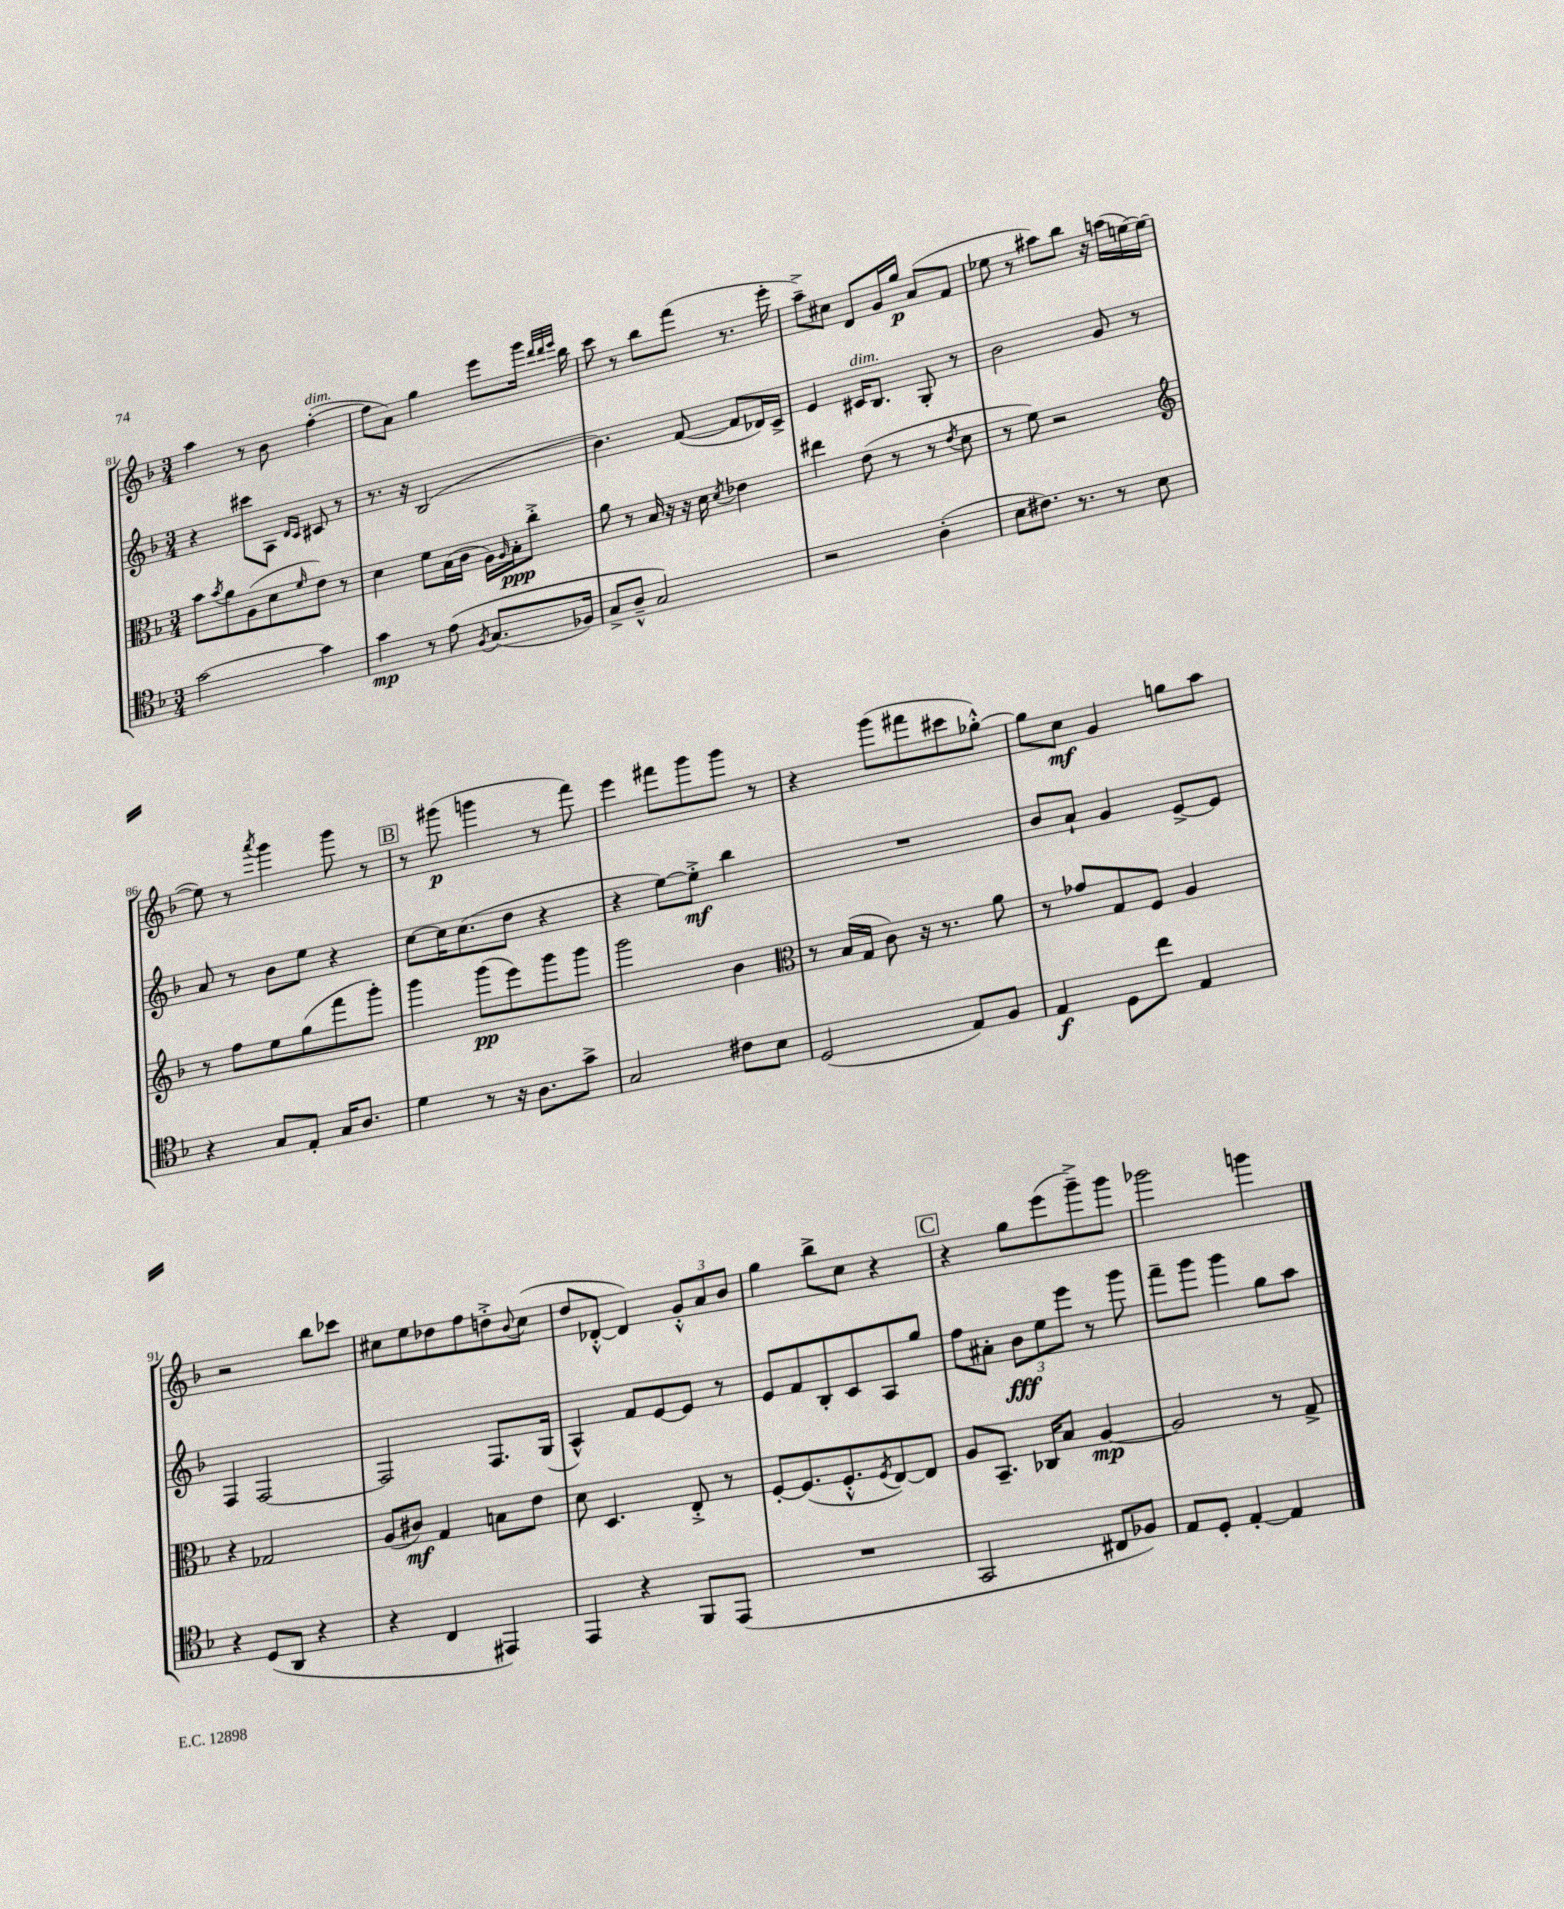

**kern	**dynam	**kern	**dynam	**kern	**dynam	**kern	**dynam
*part4	*part4	*part3	*part3	*part2	*part2	*part1	*part1
*staff4	*staff4	*staff3	*staff3	*staff2	*staff2	*staff1	*staff1
*clefC4	*	*clefC3	*	*clefG2	*	*clefG2	*
*k[b-]	*	*k[b-]	*	*k[b-]	*	*k[b-]	*
*M3/4	*	*M3/4	*	*M3/4	*	*M3/4	*
=81	=81	=81	=81	=81	=81	=81	=81
[2g\	.	8b-\L	.	4r	.	4aa\	.
.	.	8qb-/	.	.	.	.	.
.	.	8a\	.	.	.	.	.
.	.	(8A\	.	8ccc#X\L	.	8r	.
.	.	8d\	.	8A\J	.	8b-\	.
.	.	.	.	16qqd/LL	.	.	.
.	.	16qqf/	.	16qqc/JJ	.	.	.
!	!	!	!	!	!	!LO:TX:a:i:t=dim.	!
4g\]	.	8e\J)	.	8c#X/	.	([4ff'\	.
.	.	8r	.	8r	.	.	.
=82	=82	=82	=82	=82	=82	=82	=82
4g\	mp	4d\	.	8.r	.	8ff\L]	.
.	.	.	.	.	.	8a\J)	.
.	.	.	.	16r	.	.	.
8r	.	8f\L	.	(2B-/	.	4gg\	.
(8e\	.	(16B-\L	.	.	.	.	.
.	.	16c\JJ	.	.	.	.	.
8qF/	.	.	.	.	.	.	.
(8.G/L	.	16A\LL)	.	.	.	8eee\L	.
.	.	16qqA/	.	.	.	.	.
.	.	16B-'\J	ppp	.	.	.	.
.	.	8cc'^\J	.	.	.	16ggg\Jk	.
.	.	.	.	.	.	32qqddd/LLL	.
.	.	.	.	.	.	32qqddd/	.
.	.	.	.	.	.	32qqeee/JJJ	.
16F-X/Jk)	.	.	.	.	.	16bb-\	.
=83	=83	=83	=83	=83	=83	=83	=83
8G^/L	.	8a\	.	4.b-\)	.	8ccc\	.
8A~^^/J	.	8r	.	.	.	8r	.
2G/)	.	16B-/	.	.	.	8bb-\L	.
.	.	16r	.	.	.	.	.
.	.	16r	.	([8f/	.	(8fff\J	.
.	.	16d\	.	.	.	.	.
.	.	8qd/	.	.	.	.	.
.	.	4e-X\	.	8f/L]	.	8.r	.
.	.	.	.	16d-X/L)	.	.	.
.	.	.	.	16c^/JJ	.	16eee'\	.
=84	=84	=84	=84	=84	=84	=84	=84
2r	.	4ee#X\	.	4e/	.	8aa~^\L)	.
.	.	.	.	.	.	8cc#X\J	.
!	!	!	!	!LO:TX:a:i:t=dim.	!	!	!
.	.	(8e\	.	16c#X/KL	.	8d/L	.
.	.	.	.	8.B-/J	.	.	.
.	.	8r	.	.	.	16g/L	.
.	.	.	.	.	.	16gg/JJ	p
(4A'\	.	8r	.	8G'/	.	(8a/L	.
.	.	8qe/	.	.	.	.	.
.	.	8d\	.	8r	.	8f/J	.
=85	=85	=85	=85	=85	=85	=85	=85
8B-\L	.	8r	.	2b-\	.	8ee-X\	.
8.c#X\J)	.	8f\)	.	.	.	8r	.
.	.	2r	.	.	.	8aa#X\L)	.
8.r	.	.	.	.	.	.	.
.	.	.	.	.	.	8bb-\J	.
8r	.	.	.	8g/	.	16r	.
.	.	.	.	.	.	(16aan\LL	.
8B-\	.	.	.	8r	.	[16een\	.
.	.	.	.	.	.	16ee\JJ_	.
!!LO:LB:g=z
=86	=86	=86	=86	=86	=86	=86	=86
*	*	*clefG2	*	*	*	*	*
4r	.	8r	.	8a/	.	8ee\])	.
.	.	8ff\L	.	8r	.	8r	.
.	.	.	.	.	.	8qaaa/	.
8G/L	.	8ee\	.	8b-\L	.	4ggg\	.
8E'/J	.	(8gg\	.	8ee\J	.	.	.
16G/KL	.	8fff\	.	4r	.	8ggg\	.
8.A/J	.	.	.	.	.	.	.
.	.	8ggg'\J)	.	.	.	8r	.
!!LO:REH:place=s1:t=B
=87	=87	=87	=87	=87	=87	=87	=87
4d\	.	4ggg\	.	[8cc\L	.	8r	.
.	.	.	.	16cc\K]	.	(8ggg#X\	p
.	.	.	.	(8.cc\	.	.	.
8r	.	(8ggg\L	pp	.	.	4gggn\	.
16r	.	8eee\)	.	8dd\J	.	.	.
8.A\L	.	.	.	.	.	.	.
.	.	8ggg\	.	4r	.	8r	.
8g^\J	.	8ggg\J	.	.	.	8fff\)	.
=88	=88	=88	=88	=88	=88	=88	=88
2G/	.	2ggg\	.	4r	.	4eee\	.
.	.	.	.	[8ee\L)	.	8fff#X\L	.
.	.	.	.	8ee'^\J]	mf	8ggg\	.
8c#X\L	.	4b-\	.	4bb-\	.	8ggg\J	.
8B-\J	.	.	.	.	.	8r	.
=89	=89	=89	=89	=89	=89	=89	=89
*	*	*clefC3	*	*	*	*	*
(2D/	.	8r	.	2.r	.	4r	.
.	.	(16B-/LL	.	.	.	.	.
.	.	16G/JJ	.	.	.	.	.
.	.	8c\)	.	.	.	(8ggg\L	.
.	.	16r	.	.	.	8fff#X\	.
.	.	8.r	.	.	.	.	.
8E/L)	.	.	.	.	.	8ccc#X\	.
8F/J	.	8a\	.	.	.	[8gg-X'^^\J)	.
=90	=90	=90	=90	=90	=90	=90	=90
4E/	f	8r	.	8b-/L	.	8gg-\L]	.
.	.	8g-X/L	.	8a`/J	.	8cc\J	mf
8D\L	.	8G/	.	4g/	.	4g/	.
8cc\J	.	8F/J	.	.	.	.	.
4E/	.	4A/	.	[8e^/L	.	8ggn\L	.
.	.	.	.	8e/J]	.	8aa\J	.
!!LO:LB:g=z
=91	=91	=91	=91	=91	=91	=91	=91
4r	.	4r	.	4F/	.	2r	.
(8D/L	.	2G-X/	.	[2F/	.	.	.
8AA/J	.	.	.	.	.	.	.
4r	.	.	.	.	.	8bb-\L	.
.	.	.	.	.	.	8ccc-X\J	.
=92	=92	=92	=92	=92	=92	=92	=92
4r	.	(8A/L	.	2F/]	.	8cc#X\L	.
.	.	8c#X/J)	mf	.	.	8ee\	.
4C/	.	4G/	.	.	.	8dd-X\	.
.	.	.	.	.	.	8ff\	.
4EE#X/)	.	8Bn\L	.	8.F/L	.	8ddn'^\	.
.	.	.	.	.	.	8qqb-/	.
.	.	8e\J	.	.	.	(8cc#\J	.
.	.	.	.	(16G/Jk	.	.	.
=93	=93	=93	=93	=93	=93	=93	=93
4EE/	.	8d\	.	4A^^/)	.	8dd/L	.
.	.	4.D/	.	.	.	[8d-X'^^/J	.
4r	.	.	.	8f/L	.	4d-/])	.
.	.	.	.	[8e/	.	.	.
8FF/L	.	8E'^/	.	8e/J]	.	12g'^^/L	.
.	.	.	.	.	.	12a/	.
(8EE/J	.	8r	.	8r	.	.	.
.	.	.	.	.	.	12b-/J	.
=94	=94	=94	=94	=94	=94	=94	=94
2.r	.	[8F'/L	.	8e/L	.	4gg\	.
.	.	(8.F/]	.	8f/	.	.	.
.	.	.	.	8B-'/	.	8bb-^\L	.
.	.	8.F'^^/	.	.	.	.	.
.	.	.	.	8c/	.	8cc\J	.
.	.	8qF/	.	.	.	.	.
.	.	[8E/)	.	8A/	.	4r	.
.	.	8E/J]	.	8gg/J	.	.	.
!!LO:REH:place=s1:t=C
=95	=95	=95	=95	=95	=95	=95	=95
2GG/	.	8A/L	.	8ff\L	.	4r	.
.	.	8.BB-~/J	.	8a#X'\J	.	.	.
.	.	.	.	12b-\L	fff	8gg\L	.
.	.	16C-X/KL	.	.	.	.	.
.	.	.	.	12ee\	.	.	.
.	.	8B-/J	.	.	.	(8eee\	.
.	.	.	.	12eee\J	.	.	.
8C#X/L	.	[4A/	mp	8r	.	8ggg~^\)	.
8F-X/J)	.	.	.	8ggg\	.	8ggg\J	.
=96	=96	=96	=96	=96	=96	=96	=96
8E/L	.	2A/]	.	8fff~\L	.	2ggg-X\	.
8D'/J	.	.	.	8ggg\J	.	.	.
[4E'/	.	.	.	4ggg\	.	.	.
4E/]	.	8r	.	8gg\L	.	4gggn\	.
.	.	8G^/	.	8aa\J	.	.	.
==	==	==	==	==	==	==	==
*-	*-	*-	*-	*-	*-	*-	*-
